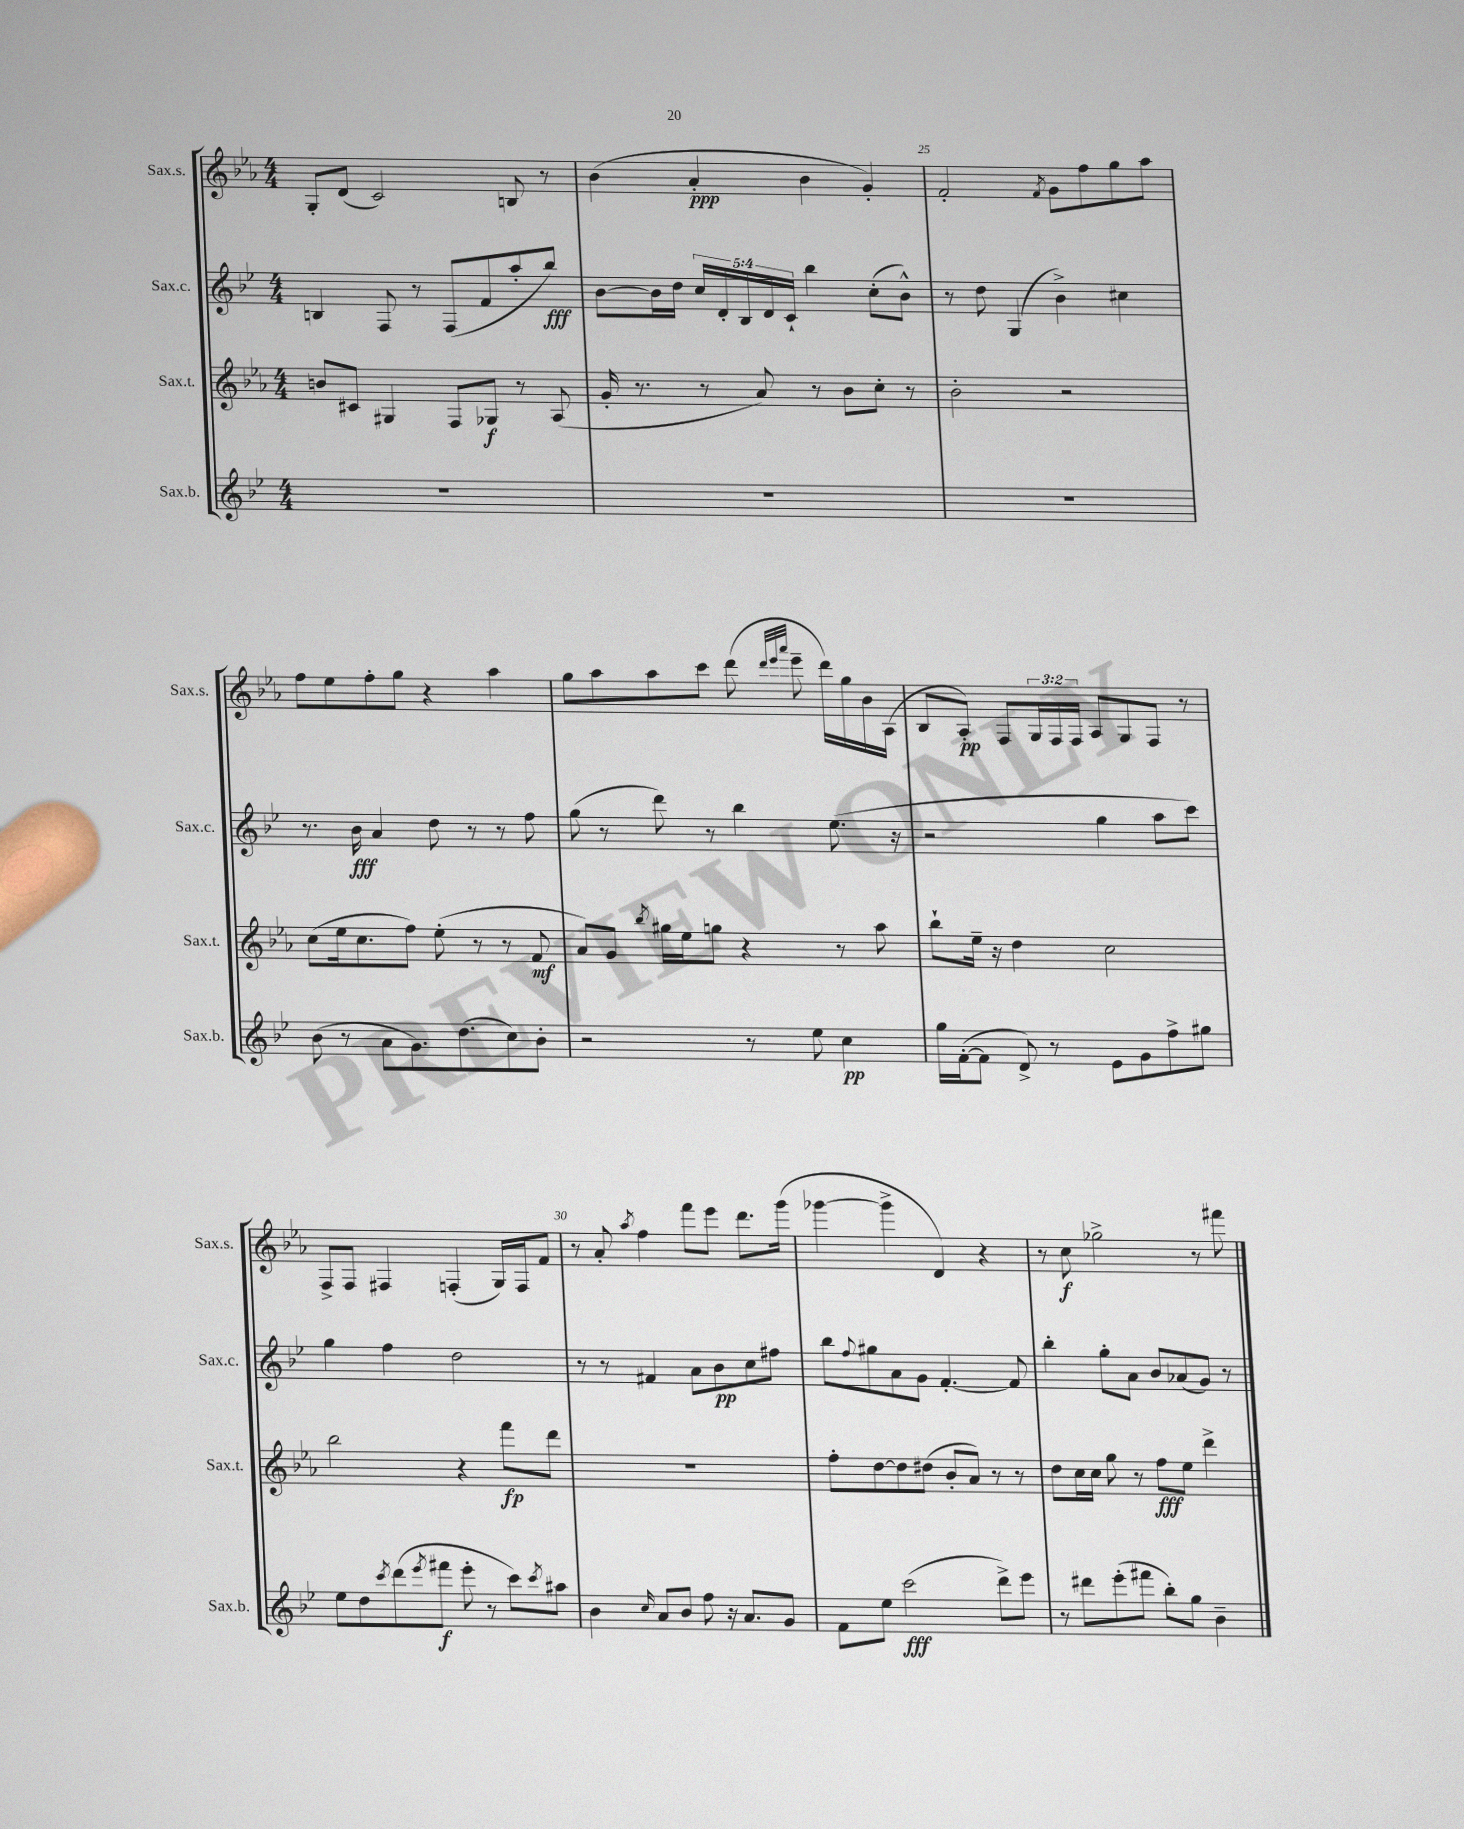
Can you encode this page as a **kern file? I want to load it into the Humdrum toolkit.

**kern	**dynam	**kern	**dynam	**kern	**dynam	**kern	**dynam
*part4	*part4	*part3	*part3	*part2	*part2	*part1	*part1
*staff4	*staff4	*staff3	*staff3	*staff2	*staff2	*staff1	*staff1
*I"Sax.b.	*	*I"Sax.t.	*	*I"Sax.c.	*	*I"Sax.s.	*
*I'Sax.b.	*	*I'Sax.t.	*	*I'Sax.c.	*	*I'Sax.s.	*
*clefG2	*	*clefG2	*	*clefG2	*	*clefG2	*
*k[b-e-]	*	*k[b-e-a-]	*	*k[b-e-]	*	*k[b-e-a-]	*
*M4/4	*	*M4/4	*	*M4/4	*	*M4/4	*
=23	=23	=23	=23	=23	=23	=23	=23
1r	.	8bn/L	.	4Bn/	.	8G'/L	.
.	.	8c#X/J	.	.	.	(8d/J	.
.	.	4G#X/	.	8F/	.	2c/)	.
.	.	.	.	8r	.	.	.
.	.	8F/L	.	(8F/L	.	.	.
.	.	8G-X/J	f	8f/	.	.	.
.	.	8r	.	8aa'/	.	8Bn/	.
.	.	(8A-/	.	8bb-/J)	fff	8r	.
=24	=24	=24	=24	=24	=24	=24	=24
1r	.	16g'/	.	[8b-\L	.	(4b-\	.
.	.	8.r	.	.	.	.	.
.	.	.	.	16b-\L]	.	.	.
.	.	.	.	16dd\JJ	.	.	.
.	.	8r	.	20cc/LL	.	4a-'/	ppp
.	.	.	.	20d'/	.	.	.
.	.	.	.	20B-/	.	.	.
.	.	8a-/)	.	.	.	.	.
.	.	.	.	20d/	.	.	.
.	.	.	.	20c`/JJ	.	.	.
.	.	8r	.	4bb-\	.	4b-\	.
.	.	8b-\L	.	.	.	.	.
.	.	8cc'\J	.	(8cc'\L	.	4g'/)	.
.	.	8r	.	8b-^^\J)	.	.	.
=25	=25	=25	=25	=25	=25	=25	=25
1r	.	2b-'\	.	8r	.	2f'/	.
.	.	.	.	8dd\	.	.	.
.	.	.	.	(4G/	.	.	.
.	.	.	.	.	.	8qf/	.
.	.	2r	.	4b-^\)	.	8g\L	.
.	.	.	.	.	.	8ff\	.
.	.	.	.	4cc#X\	.	8gg\	.
.	.	.	.	.	.	8aa-\J	.
!!LO:LB:g=z
=26	=26	=26	=26	=26	=26	=26	=26
(8b-\	.	(8cc\L	.	8.r	.	8ff\L	.
8r	.	16ee-\k	.	.	.	8ee-\	.
.	.	8.cc\	.	16b-\	fff	.	.
8a\L	.	.	.	4a/	.	8ff'\	.
8.g\)	.	8ff\J)	.	.	.	8gg\J	.
.	.	(8ee-'\	.	8dd\	.	4r	.
(8.dd\	.	.	.	.	.	.	.
.	.	8r	.	8r	.	.	.
8cc\)	.	8r	.	8r	.	4aa-\	.
8b-'\J	.	8f/	mf	8ff\	.	.	.
=27	=27	=27	=27	=27	=27	=27	=27
2r	.	8a-/L)	.	(8gg\	.	8gg\L	.
.	.	8g/J	.	8r	.	8aa-\	.
.	.	8qbb-/	.	.	.	.	.
.	.	16gg#X\LL	.	8ddd\)	.	8aa-\	.
.	.	16ee-\J	.	.	.	.	.
.	.	8ggn\J	.	8r	.	8ccc\J	.
8r	.	4r	.	4bb-\	.	(8ddd\	.
.	.	.	.	.	.	32qqddd/LLL	.
.	.	.	.	.	.	32qqeee-/	.
.	.	.	.	.	.	32qqaaa-/JJJ	.
8ee-\	.	.	.	.	.	8eee-~\	.
4cc\	pp	8r	.	(8.ee-\	.	16ddd\LL)	.
.	.	.	.	.	.	16gg\	.
.	.	8aa-\	.	.	.	16b-\	.
.	.	.	.	16r	.	(16A-\JJ	.
=28	=28	=28	=28	=28	=28	=28	=28
16gg\LL	.	8bb-`\L	.	2r	.	8B-/L	.
([16f'\J	.	.	.	.	.	.	.
8f\J]	.	16ee-~\Jk	.	.	.	8A-'/J)	pp
.	.	16r	.	.	.	.	.
8d^/)	.	4dd\	.	.	.	8F/L	.
8r	.	.	.	.	.	24G/L	.
.	.	.	.	.	.	24F/	.
.	.	.	.	.	.	24F/JJ	.
8e-\L	.	2cc\	.	4gg\	.	8A-/L	.
8g\	.	.	.	.	.	8G/	.
8ff^\	.	.	.	8aa\L	.	8F/J	.
8gg#X\J	.	.	.	8ccc\J)	.	8r	.
!!LO:LB:g=z
=29	=29	=29	=29	=29	=29	=29	=29
8ee-\L	.	2bb-\	.	4gg\	.	8F^/L	.
8dd\	.	.	.	.	.	8F/J	.
8qccc/	.	.	.	.	.	.	.
(8ddd\	.	.	.	4ff\	.	4F#X/	.
8qeee-/	.	.	.	.	.	.	.
8fff#X\J	f	.	.	.	.	.	.
8eee-'\	.	4r	.	2dd\	.	(4Fn'/	.
8r	.	.	.	.	.	.	.
8ccc\L)	.	8fff\L	fp	.	.	16G/LL)	.
.	.	.	.	.	.	16F/J	.
8qccc/	.	.	.	.	.	.	.
8aa#X\J	.	8ddd\J	.	.	.	8f/J	.
=30	=30	=30	=30	=30	=30	=30	=30
4b-\	.	1r	.	8r	.	8r	.
.	.	.	.	8r	.	8a-'/	.
16qqcc/	.	.	.	.	.	8qaa-/	.
8a/L	.	.	.	4f#X/	.	4ff\	.
8b-/J	.	.	.	.	.	.	.
8ff\	.	.	.	8a\L	.	8fff\L	.
16r	.	.	.	8b-\	pp	8eee-\J	.
8.a/L	.	.	.	.	.	.	.
.	.	.	.	8cc\	.	8.ddd\L	.
8g/J	.	.	.	8ff#X\J	.	.	.
.	.	.	.	.	.	(16ggg\Jk	.
=31	=31	=31	=31	=31	=31	=31	=31
8f\L	.	8ff'\L	.	8bb-\L	.	[4ggg-X\	.
.	.	.	.	8qqff/	.	.	.
8ee-\J	.	[8dd\	.	8gg#X\	.	.	.
(2ccc\	fff	8dd\]	.	8a\	.	4ggg-^\]	.
.	.	(8dd#X\J	.	8g\J	.	.	.
.	.	8b-'/L	.	[4.f'/	.	4d/)	.
.	.	8a-/J)	.	.	.	.	.
8ddd^\L)	.	8r	.	.	.	4r	.
8eee-\J	.	8r	.	8f/]	.	.	.
=32	=32	=32	=32	=32	=32	=32	=32
8r	.	8dd\L	.	4bb-'\	.	8r	.
8ddd#X\L	.	16cc\L	.	.	.	8cc\	f
.	.	16cc\JJ	.	.	.	.	.
(8eee-'\	.	8gg\	.	8gg'\L	.	2gg-X^\	.
8fff#X\J	.	8r	.	8a\J	.	.	.
8bb-'\L)	.	8ff\L	fff	8b-/L	.	.	.
8gg\J	.	8ee-\J	.	(8a-X/	.	.	.
4b-~\	.	4ddd^\	.	8g/J)	.	8r	.
.	.	.	.	8r	.	8fff#X\	.
==	==	==	==	==	==	==	==
*-	*-	*-	*-	*-	*-	*-	*-
